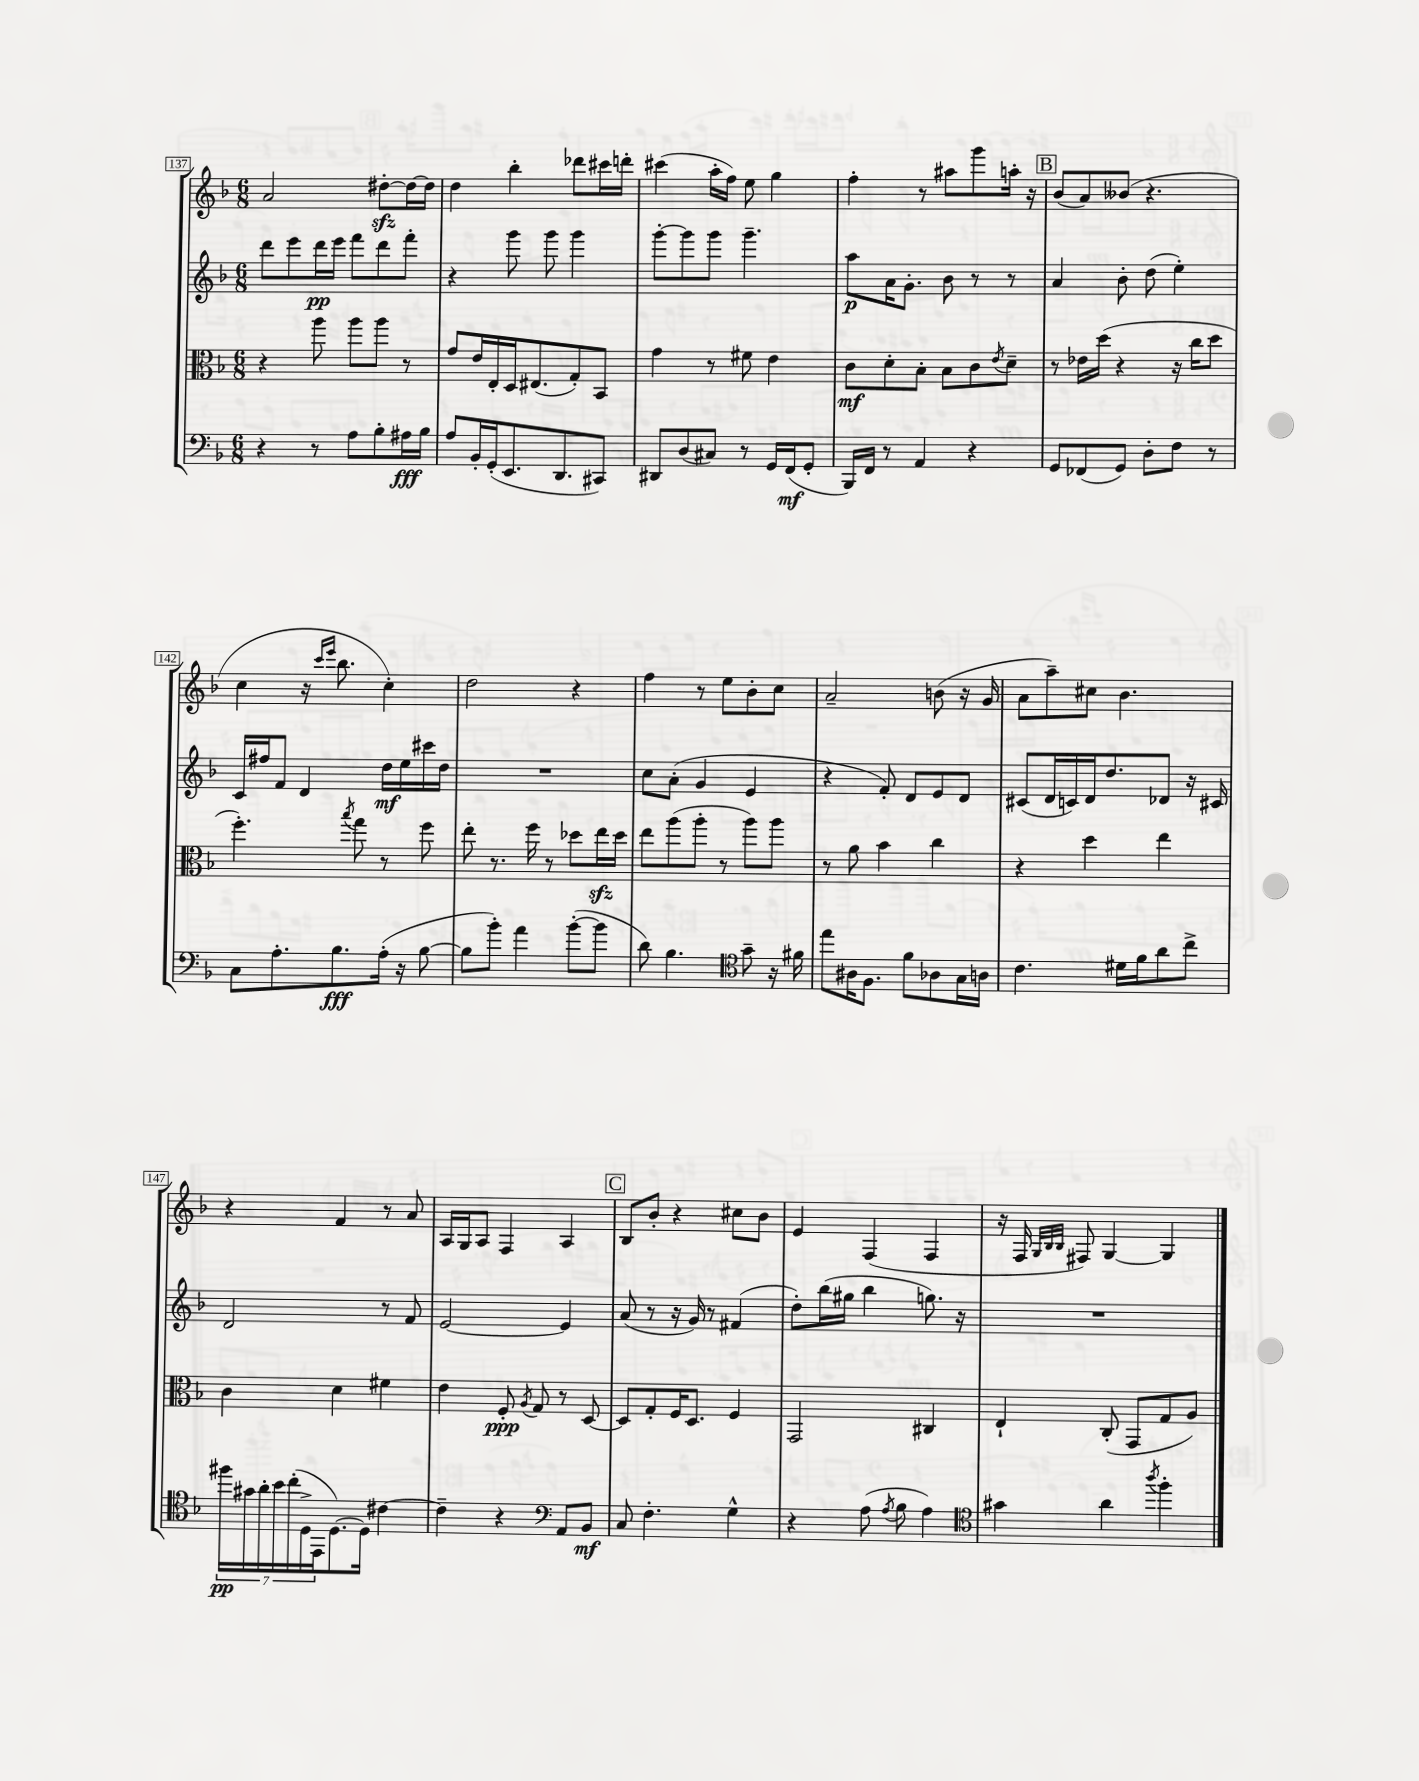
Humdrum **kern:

**kern	**kern	**kern	**kern
*staff4	*staff3	*staff2	*staff1
*clefF4	*clefC3	*clefG2	*clefG2
*k[b-]	*k[b-]	*k[b-]	*k[b-]
*M6/8	*M6/8	*M6/8	*M6/8
4r	4r	8ddd	2a
.	.	8eee	.
8r	8aa	16ddd	.
.	.	16eee	.
8A	8aa	8fff	.
8B-'	8aa	8ddd	[8dd#'
16A#	8r	8fff'	16dd#_
16B-	.	.	16dd#]
=	=	=	=
8A	8g	4r	4dd
16BB-'	16e	.	.
(16GG'	16E'	.	.
8.EE	16D	8ggg	4bb-'
.	(8.E#	.	.
.	.	8ggg	.
8.DD	.	.	.
.	8G')	4ggg	8ddd-
8CC#)	8BB-	.	16ccc#
.	.	.	16ddd'
=	=	=	=
8DD#	4g	[8ggg'	(4ccc#
(8D	.	8ggg]	.
8C#)	8r	8ggg	16aa'
.	.	.	16ff)
8r	8f#	4.ggg~	8ee
16GG	4e	.	4gg
(16FF	.	.	.
8GG'	.	.	.
=	=	=	=
16BBB-)	8c	8aa	4ff'
16FF	.	.	.
8r	8d'	16a	.
.	.	8.g'	.
4AA	8B-'	.	8r
.	8B-	8b-	8aa#
4r	8c	8r	8ggg
.	8qe	.	.
.	8d~	8r	16aa'
.	.	.	16r
=	=	=	=
8GG	8r	4a	(8b-
(8FF-	16e-	.	8a)
.	(16dd	.	.
8GG)	4r	8b-'	(8b--
8D'	.	(8dd	4.r
8F	16r	4ee')	.
.	16cc	.	.
8r	8dd	.	.
=	=	=	=
8C	4.ff')	16c	4cc
.	.	16ff#	.
8.A'	.	8f	.
.	.	4d	16r
.	.	.	16qqccc
.	.	.	16qqeee
8.B-	.	.	8.bb-
.	8qbb-	.	.
.	8gg	.	.
(16A'	8r	16dd	4cc')
16r	.	16ee	.
[8B-	8ff	16ccc#	.
.	.	16dd	.
=	=	=	=
8B-]	8ee'	2.r	2dd
8b-')	8.r	.	.
4a	.	.	.
.	16ff	.	.
.	8r	.	.
([8b-'	8dd-	.	4r
8b-]	16ee	.	.
.	16dd-	.	.
=	=	=	=
8d)	8ee	8cc	4ff
4.B-	(8aa	(8a'	.
.	8aa'	4g	8r
.	8r	.	8ee
*clefC4	*	*	*
8g~	8aa)	4e	8b-'
16r	8aa	.	8cc
16f#	.	.	.
=	=	=	=
8ee	8r	4r	2a~
16A#	8a	.	.
8.F	.	.	.
.	4b-	8f')	.
8f	.	8d	.
8A-	4cc	8e	(8b
16G	.	8d	16r
16A	.	.	16g
=	=	=	=
4.c	4r	(8c#	8a
.	.	16d	8aa~)
.	.	16c)	.
.	4dd	16d	8cc#
.	.	8.dd	.
16d#	.	.	4.b-
16f	.	.	.
8a	4ee	8d-	.
8cc^	.	16r	.
.	.	16c#	.
=	=	=	=
28ff#	4c	2d	4r
28g#	.	.	.
28a'	.	.	.
28b-	.	.	.
(28cc'	.	.	.
28D^	.	.	.
28EE	.	.	.
[8.D)	4d	.	4f
16D]	.	.	.
[4c#	4f#	8r	8r
.	.	8f	8a
=	=	=	=
4c#~]	4e	[2e	16A
.	.	.	16G
.	.	.	8A
4r	8F'	.	4F
.	8qA	.	.
.	8G	.	.
*clefF4	*	*	*
8AA	8r	4e]	4A
8BB-	[8D	.	.
=	=	=	=
8C	8D]	(8a	8B-
4.F'	8G'	8r	8b-'
.	16F	16r	4r
.	8.D	16g)	.
.	.	8r	.
4G^^	4F	(4f#	8cc#
.	.	.	8b-
=	=	=	=
4r	2GG	8dd')	4e
.	.	(16bb-	.
.	.	16gg#	.
(8A	.	4bb-	(4F
8qA	.	.	.
8B-	.	.	.
4A)	4C#	8.gg)	4F
.	.	16r	.
=	=	=	=
*clefC4	*	*	*
4g#	4E`	2.r	16r
.	.	.	16F
.	.	.	32qqG
.	.	.	32qqB-
.	.	.	32qqB-
.	.	.	8F#)
4a	(8C'	.	[4G
.	8GG	.	.
8qaa	.	.	.
4ff'	8G	.	4G]
.	8A)	.	.
==	==	==	==
*-	*-	*-	*-
